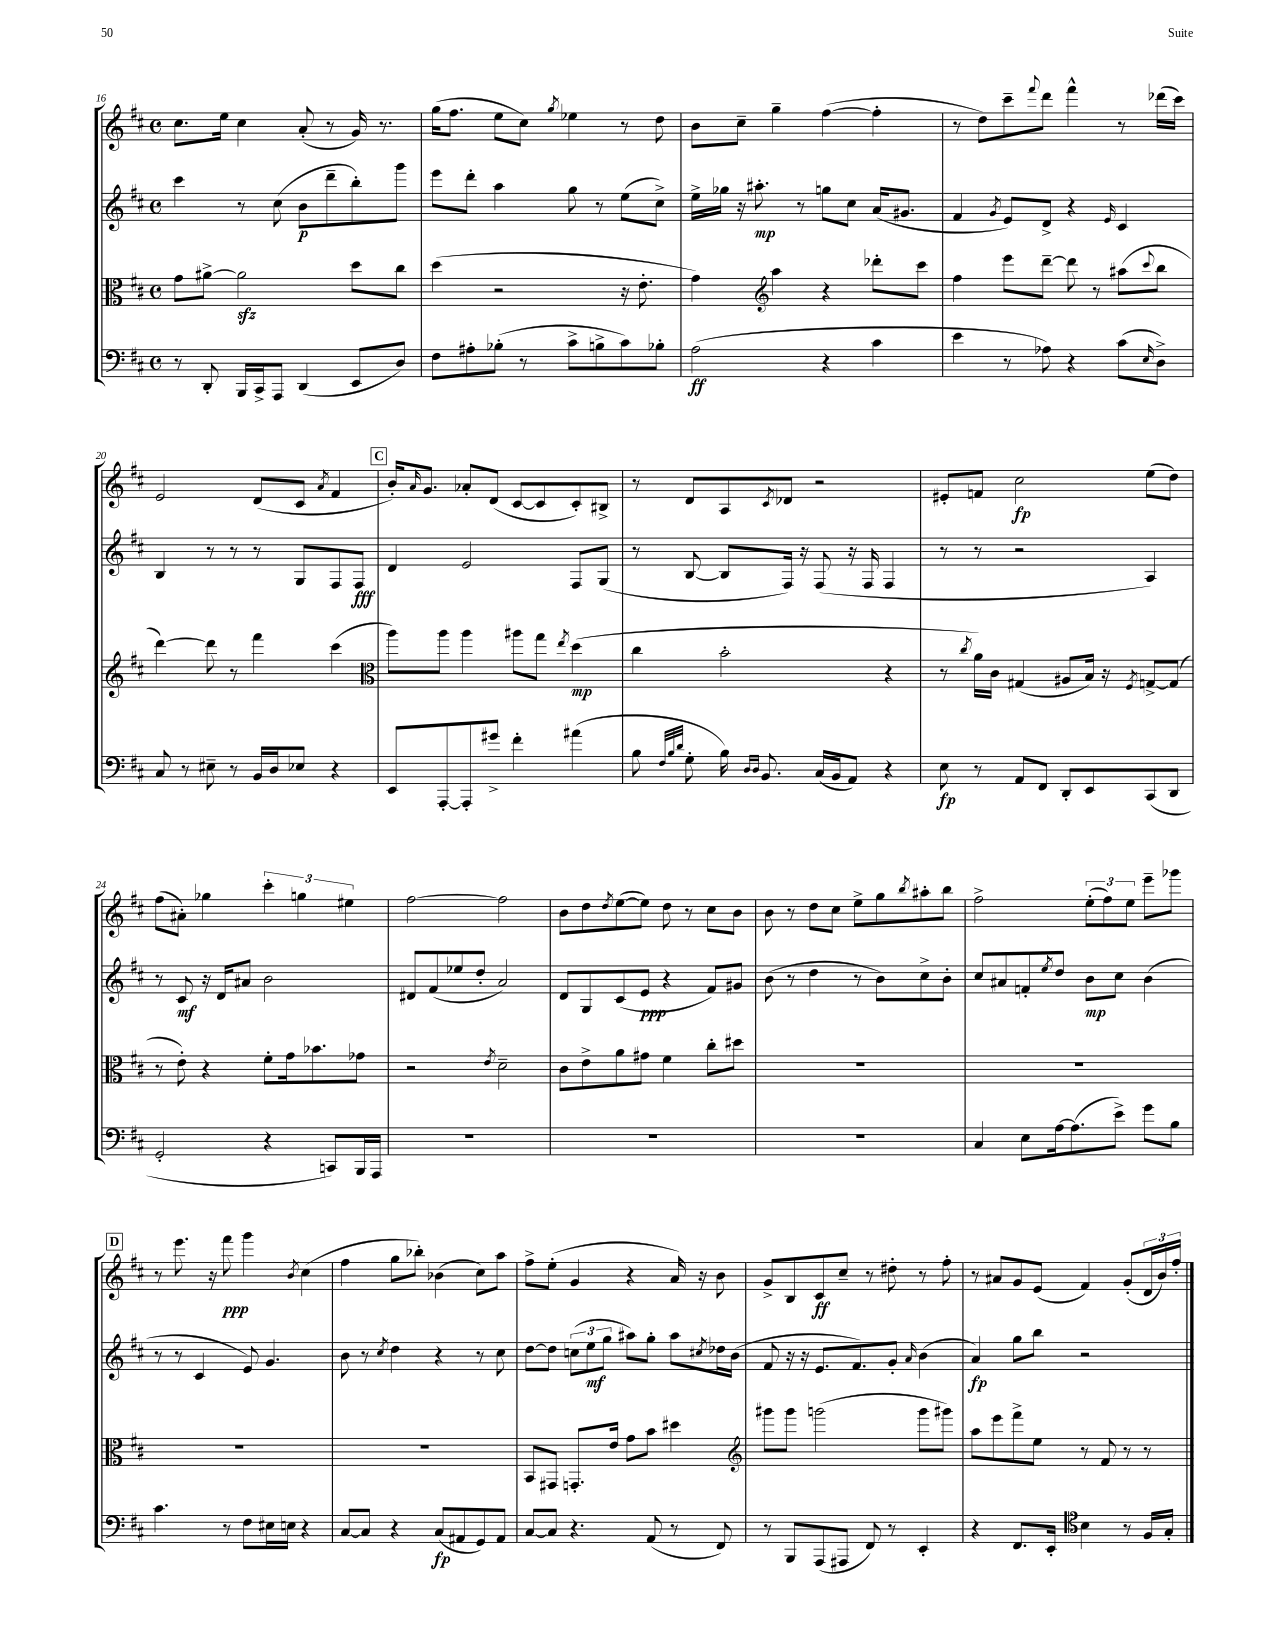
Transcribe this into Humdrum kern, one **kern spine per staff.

**kern	**dynam	**kern	**dynam	**kern	**dynam	**kern	**dynam
*part4	*part4	*part3	*part3	*part2	*part2	*part1	*part1
*staff4	*staff4	*staff3	*staff3	*staff2	*staff2	*staff1	*staff1
*clefF4	*	*clefC3	*	*clefG2	*	*clefG2	*
*k[f#c#]	*	*k[f#c#]	*	*k[f#c#]	*	*k[f#c#]	*
*M4/4	*	*M4/4	*	*M4/4	*	*M4/4	*
*met(c)	*	*met(c)	*	*met(c)	*	*met(c)	*
=16	=16	=16	=16	=16	=16	=16	=16
8r	.	8g\L	.	4ccc#\	.	8.cc#\L	.
8DD'/	.	[8a#X^\J	.	.	.	.	.
.	.	.	.	.	.	16ee\Jk	.
16BBB/LL	.	2a#zz\]	.	8r	.	4cc#\	.
16CC#^/J	.	.	.	.	.	.	.
8AAA/J	.	.	.	(8cc#\	.	.	.
(4DD/	.	.	.	8b\L	p	(8a'/	.
.	.	.	.	8ddd~\	.	8r	.
8EE/L	.	8dd\L	.	8bb'\)	.	16g/)	.
.	.	.	.	.	.	8.r	.
8D/J)	.	8cc#\J	.	8ggg\J	.	.	.
=17	=17	=17	=17	=17	=17	=17	=17
8F#\L	.	(4dd\	.	8eee\L	.	(16gg\KL	.
.	.	.	.	.	.	8.ff#\J	.
8A#X'\	.	.	.	8ddd'\J	.	.	.
(8B-X'\J	.	2r	.	4aa\	.	8ee\L	.
8r	.	.	.	.	.	8cc#\J)	.
.	.	.	.	.	.	8qgg/	.
8c#^\L	.	.	.	8gg\	.	4ee-X\	.
8Bn^\	.	.	.	8r	.	.	.
8c#\)	.	16r	.	(8ee\L	.	8r	.
.	.	8.e'\	.	.	.	.	.
8B-X'\J	.	.	.	8cc#^\J)	.	8dd\	.
=18	=18	=18	=18	=18	=18	=18	=18
(2A\	ff	4g\)	.	16ee^\LL	.	8b\L	.
.	.	.	.	16gg-X\JJ	.	.	.
.	.	.	.	16r	.	8cc#~\J	.
.	.	.	.	8.aa#X'\	mp	.	.
*	*	*clefG2	*	*	*	*	*
.	.	4aa\	.	.	.	4gg~\	.
.	.	.	.	8r	.	.	.
4r	.	4r	.	8ggn\L	.	([4ff#\	.
.	.	.	.	8cc#\J	.	.	.
4c#\	.	8ddd-X'\L	.	(16a/KL	.	4ff#'\]	.
.	.	.	.	8.g#X/J	.	.	.
.	.	8ccc#\J	.	.	.	.	.
=19	=19	=19	=19	=19	=19	=19	=19
4e\	.	4ff#\	.	4f#/	.	8r	.
.	.	.	.	.	.	8dd\L)	.
.	.	.	.	8qg/	.	.	.
8r	.	8eee\L	.	8e/L)	.	8ccc#~\	.
.	.	.	.	.	.	8qqfff#/	.
8A-X\)	.	[8ddd~\J	.	8d^/J	.	8ddd\J	.
4r	.	8ddd\]	.	4r	.	4fff#^^\	.
.	.	8r	.	.	.	.	.
.	.	.	.	16qqe/	.	.	.
(8c#\L	.	(8aa#X\L	.	4c#/	.	8r	.
16qqE/	.	8qqccc#/	.	.	.	.	.
8D^\J)	.	8bb\J	.	.	.	(16ddd-X\LL	.
.	.	.	.	.	.	16ccc#\JJ)	.
!!LO:LB:g=z
=20	=20	=20	=20	=20	=20	=20	=20
8C#/	.	[4ddd\)	.	4B/	.	2e/	.
8r	.	.	.	.	.	.	.
8E#X~\	.	8ddd\]	.	8r	.	.	.
8r	.	8r	.	8r	.	.	.
16BB/LL	.	4fff#\	.	8r	.	(8d/L	.
16D/J	.	.	.	.	.	.	.
8E-X/J	.	.	.	8G/L	.	8c#/J	.
.	.	.	.	.	.	8qa/	.
4r	.	(4ccc#\	.	8F#/	.	4f#/	.
.	.	.	.	8F#/J	fff	.	.
!!LO:REH:place=s1:t=C
=21	=21	=21	=21	=21	=21	=21	=21
*	*	*clefC3	*	*	*	*	*
8EE/L	.	8aa\L)	.	4d/	.	16b'/KL)	.
.	.	.	.	.	.	16qqa/	.
.	.	.	.	.	.	8.g/J	.
[8AAA'/	.	8aa\J	.	.	.	.	.
8AAA'/]	.	4aa\	.	2e/	.	8a-X'/L	.
8g#X^/J	.	.	.	.	.	(8d/J	.
4f#'\	.	8aa#X\L	.	.	.	[8c#/L	.
.	.	8gg\J	.	.	.	8c#/]	.
.	.	8qee/	.	.	.	.	.
(4a#X\	.	(4dd\	mp	8F#/L	.	8c#'/)	.
.	.	.	.	(8G/J	.	8B#X^/J	.
=22	=22	=22	=22	=22	=22	=22	=22
8B\	.	4cc#\	.	8r	.	8r	.
32qqF#/LLL	.	.	.	.	.	.	.
32qqB/	.	.	.	.	.	.	.
32qqd/JJJ	.	.	.	.	.	.	.
8G'\	.	.	.	[8B/	.	8d/L	.
16B\)	.	2b'\	.	8B/L]	.	8A/	.
16qqD/LL	.	.	.	.	.	.	.
16qqD/JJ	.	.	.	.	.	.	.
8.BB/	.	.	.	.	.	.	.
.	.	.	.	.	.	8qc#/	.
.	.	.	.	16F#/Jk)	.	8d-X/J	.
.	.	.	.	16r	.	.	.
(16C#/LL	.	.	.	(8F#/	.	2r	.
16BB/J	.	.	.	.	.	.	.
8AA/J)	.	.	.	16r	.	.	.
.	.	.	.	16F#/	.	.	.
4r	.	4r	.	4F#/	.	.	.
=23	=23	=23	=23	=23	=23	=23	=23
8E\	fp	8r	.	8r	.	8e#X'/L	.
.	.	8qcc#/	.	.	.	.	.
8r	.	16a\LL)	.	8r	.	8fn/J	.
.	.	16c#\JJ	.	.	.	.	.
8AA/L	.	(4G#X/	.	2r	.	2cc#\	fp
8FF#/J	.	.	.	.	.	.	.
8DD'/L	.	8A#X/L	.	.	.	.	.
8EE/	.	16B/Jk)	.	.	.	.	.
.	.	16r	.	.	.	.	.
.	.	8qF#/	.	.	.	.	.
(8CC#/	.	[8Gn^/L	.	4A/)	.	(8ee\L	.
8DD/J	.	(8G/J]	.	.	.	8dd\J)	.
!!LO:LB:g=z
=24	=24	=24	=24	=24	=24	=24	=24
2GG'/	.	8r	.	8r	.	(8ff#\L	.
.	.	8e'\)	.	8c#/	mf	8a#X'\J)	.
.	.	4r	.	16r	.	4gg-X\	.
.	.	.	.	16d/KL	.	.	.
.	.	.	.	8a#X/J	.	.	.
4r	.	8f#'\L	.	2b\	.	6ccc#'\	.
.	.	16g\k	.	.	.	.	.
.	.	.	.	.	.	6ggn\	.
.	.	8.b-X\	.	.	.	.	.
8CCn/L)	.	.	.	.	.	.	.
.	.	.	.	.	.	6ee#X\	.
16BBB/L	.	8g-X\J	.	.	.	.	.
16AAA/JJ	.	.	.	.	.	.	.
=25	=25	=25	=25	=25	=25	=25	=25
1r	.	2r	.	8d#X/L	.	[2ff#\	.
.	.	.	.	(8f#/	.	.	.
.	.	.	.	8ee-X/	.	.	.
.	.	.	.	8dd'/J	.	.	.
.	.	8qe/	.	.	.	.	.
.	.	2d~\	.	2a/)	.	2ff#\]	.
=26	=26	=26	=26	=26	=26	=26	=26
1r	.	8c#\L	.	8d/L	.	8b\L	.
.	.	8e^\	.	8G/	.	8dd\	.
.	.	.	.	.	.	8qdd/	.
.	.	8a\	.	(8c#/	.	([8ee\	.
.	.	8g#X\J	.	8e/J	ppp	8ee\J])	.
.	.	4f#\	.	4r	.	8dd\	.
.	.	.	.	.	.	8r	.
.	.	8cc#'\L	.	8f#/L)	.	8cc#\L	.
.	.	8dd#X\J	.	8g#X/J	.	8b\J	.
=27	=27	=27	=27	=27	=27	=27	=27
1r	.	1r	.	(8b\	.	8b\	.
.	.	.	.	8r	.	8r	.
.	.	.	.	4dd\	.	8dd\L	.
.	.	.	.	.	.	8cc#\J	.
.	.	.	.	8r	.	8ee^\L	.
.	.	.	.	8b\L)	.	8gg\	.
.	.	.	.	.	.	8qbb/	.
.	.	.	.	8cc#^\	.	8aa#X'\	.
.	.	.	.	8b'\J	.	8bb\J	.
=28	=28	=28	=28	=28	=28	=28	=28
4C#/	.	1r	.	8cc#/L	.	2ff#^\	.
.	.	.	.	8a#X/	.	.	.
8E\L	.	.	.	8fn'/	.	.	.
.	.	.	.	8qee/	.	.	.
[16A\k	.	.	.	8dd/J	.	.	.
(8.A\]	.	.	.	.	.	.	.
.	.	.	.	8b\L	mp	(12ee'\L	.
.	.	.	.	.	.	12ff#\)	.
8e^\J)	.	.	.	8cc#\J	.	.	.
.	.	.	.	.	.	12ee\J	.
8g\L	.	.	.	(4b\	.	8eee~\L	.
8B\J	.	.	.	.	.	8ggg-X\J	.
!!LO:LB:g=z
!!LO:REH:place=s1:t=D
=29	=29	=29	=29	=29	=29	=29	=29
4.c#\	.	1r	.	8r	.	8r	.
.	.	.	.	8r	.	8.eee\	.
.	.	.	.	4c#/	.	.	.
.	.	.	.	.	.	16r	.
8r	.	.	.	.	.	8fff#\	ppp
8F#\L	.	.	.	8e/)	.	4ggg\	.
16E#X\L	.	.	.	4.g/	.	.	.
16En\JJ	.	.	.	.	.	.	.
.	.	.	.	.	.	8qb/	.
4r	.	.	.	.	.	(4cc#\	.
=30	=30	=30	=30	=30	=30	=30	=30
[8C#/L	.	1r	.	8b\	.	4ff#\	.
8C#/J]	.	.	.	8r	.	.	.
.	.	.	.	8qcc#/	.	.	.
4r	.	.	.	4dd\	.	8gg\L	.
.	.	.	.	.	.	8bb-X'\J)	.
(8C#/L	fp	.	.	4r	.	(4b-X\	.
8AA#X/	.	.	.	.	.	.	.
8GG/)	.	.	.	8r	.	8cc#\L)	.
8AA#/J	.	.	.	8cc#\	.	8aa\J	.
=31	=31	=31	=31	=31	=31	=31	=31
[8C#/L	.	8BB/L	.	[8dd\L	.	8ff#^\L	.
8C#/J]	.	8GG#X/J	.	8dd\J]	.	(8ee'\J	.
4.r	.	8.GGn'/L	.	(12ccn\L	.	4g/	.
.	.	.	.	12ee\	mf	.	.
.	.	.	.	12gg\J	.	.	.
.	.	16e/Jk	.	.	.	.	.
.	.	8g\L	.	8aa#X\L)	.	4r	.
(8AA/	.	8b\J	.	8gg'\J	.	.	.
8r	.	4dd#X\	.	8aa#\L	.	16a/)	.
.	.	.	.	.	.	16r	.
.	.	.	.	8qcc#X/	.	.	.
8FF#/)	.	.	.	16dd-X\L	.	8b\	.
.	.	.	.	(16b\JJ	.	.	.
=32	=32	=32	=32	=32	=32	=32	=32
*	*	*clefG2	*	*	*	*	*
8r	.	8ggg#X\L	.	8f#/	.	8g^/L	.
8BBB/L	.	8ggg#\J	.	16r	.	8B/	.
.	.	.	.	16r	.	.	.
(8AAA/	.	(2gggn\	.	8.e/L	.	8c#/	ff
8AAA#X/J	.	.	.	.	.	8cc#~/J	.
.	.	.	.	8.f#/)	.	.	.
8FF#/)	.	.	.	.	.	8r	.
8r	.	.	.	8g'/J	.	8dd#X'\	.
.	.	.	.	16qqa/	.	.	.
4EE'/	.	8ggg\L	.	(4b\	.	8r	.
.	.	8ggg#X\J)	.	.	.	8ff#'\	.
=33	=33	=33	=33	=33	=33	=33	=33
4r	.	8aa\L	.	4a/)	fp	8r	.
.	.	8eee\	.	.	.	8a#X/L	.
8.FF#/L	.	8fff#^\	.	8gg\L	.	8g/	.
.	.	8ee\J	.	8bb\J	.	(8e/J	.
16EE'/Jk	.	.	.	.	.	.	.
*clefC4	*	*	*	*	*	*	*
4B\	.	8r	.	2r	.	4f#/)	.
.	.	8f#/	.	.	.	.	.
8r	.	8r	.	.	.	(8g'/L	.
16F#/LL	.	8r	.	.	.	24d/L	.
.	.	.	.	.	.	24b/)	.
16G'/JJ	.	.	.	.	.	.	.
.	.	.	.	.	.	24ff#'/JJ	.
==	==	==	==	==	==	==	==
*-	*-	*-	*-	*-	*-	*-	*-
